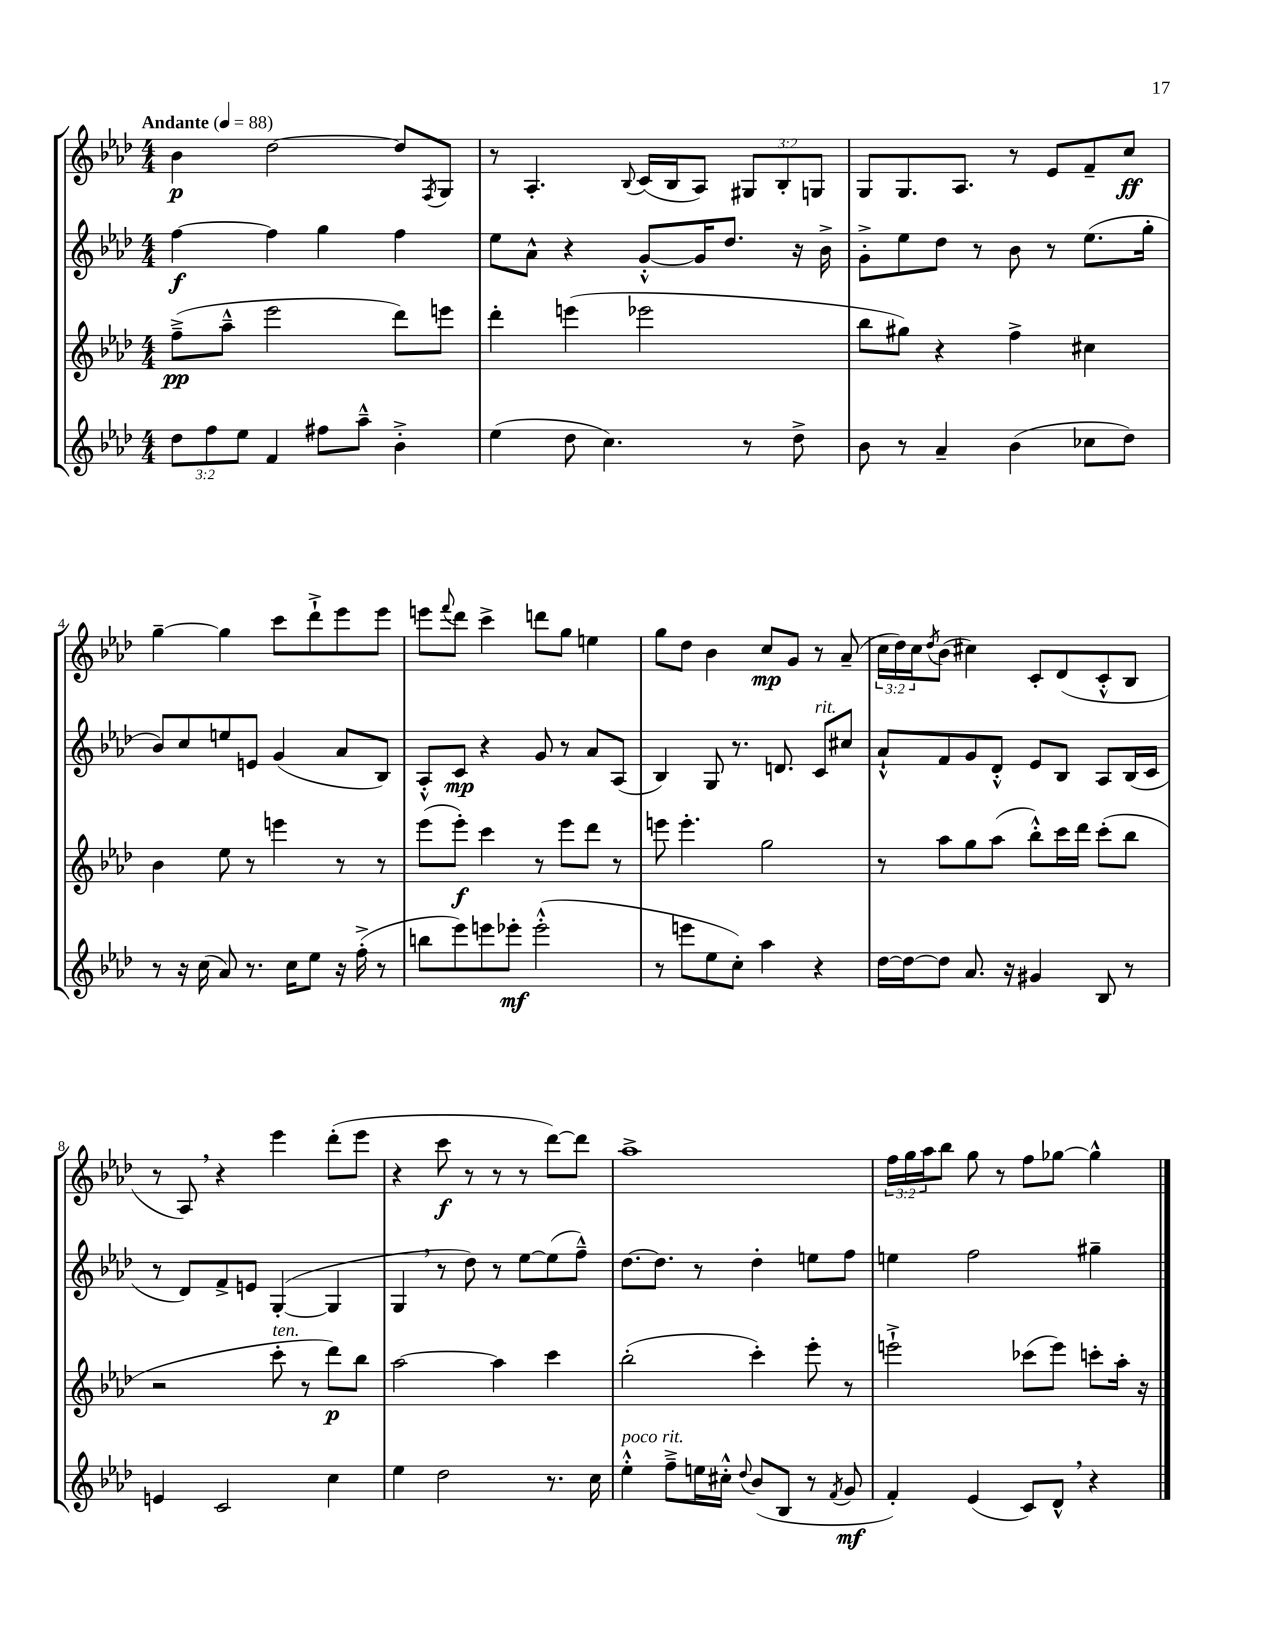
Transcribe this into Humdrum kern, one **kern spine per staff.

**kern	**dynam	**kern	**dynam	**kern	**dynam	**kern	**dynam
*part4	*part4	*part3	*part3	*part2	*part2	*part1	*part1
*staff4	*staff4	*staff3	*staff3	*staff2	*staff2	*staff1	*staff1
*clefG2	*	*clefG2	*	*clefG2	*	*clefG2	*
*k[b-e-a-d-]	*	*k[b-e-a-d-]	*	*k[b-e-a-d-]	*	*k[b-e-a-d-]	*
*M4/4	*	*M4/4	*	*M4/4	*	*M4/4	*
*MM88	*	*MM88	*	*MM88	*	*MM88	*
=1	=1	=1	=1	=1	=1	=1	=1
!	!	!	!	!	!	!LO:TX:a:B:t=Andante	!
12dd-\L	.	(8ff~^\L	pp	[4ff\	f	4b-\	p
12ff\	.	.	.	.	.	.	.
.	.	8aa-~^^\J	.	.	.	.	.
12ee-\J	.	.	.	.	.	.	.
4f/	.	2eee-\	.	4ff\]	.	[2dd-\	.
8ff#X\L	.	.	.	4gg\	.	.	.
8aa-~^^\J	.	.	.	.	.	.	.
4b-'^\	.	8ddd-\L)	.	4ff\	.	8dd-/L]	.
.	.	.	.	.	.	8qF/	.
.	.	8eeen\J	.	.	.	8G/J	.
=2	=2	=2	=2	=2	=2	=2	=2
(4ee-\	.	4ddd-'\	.	8ee-\L	.	8r	.
.	.	.	.	8a-^^\J	.	4.A-'/	.
8dd-\	.	(4eeen\	.	4r	.	.	.
4.cc\)	.	.	.	.	.	.	.
.	.	.	.	.	.	8qqB-/	.
.	.	2eee-X\	.	[8g'^^/L	.	(16c/LL	.
.	.	.	.	.	.	16B-/J	.
.	.	.	.	16g/K]	.	8A-/J)	.
.	.	.	.	8.dd-/J	.	.	.
8r	.	.	.	.	.	12G#X/L	.
.	.	.	.	.	.	12B-'/	.
8dd-^\	.	.	.	16r	.	.	.
.	.	.	.	.	.	12Gn/J	.
.	.	.	.	16b-^\	.	.	.
=3	=3	=3	=3	=3	=3	=3	=3
8b-\	.	8bb-\L	.	8g'^\L	.	8G/L	.
8r	.	8gg#X\J)	.	8ee-\	.	8.G/	.
4a-~/	.	4r	.	8dd-\J	.	.	.
.	.	.	.	.	.	8.A-/J	.
.	.	.	.	8r	.	.	.
(4b-\	.	4ff^\	.	8b-\	.	8r	.
.	.	.	.	8r	.	8e-/L	.
8cc-X\L	.	4cc#X\	.	(8.ee-\L	.	8f~/	.
8dd-\J)	.	.	.	.	.	8cc/J	ff
.	.	.	.	16gg'\Jk	.	.	.
!!LO:LB:g=z
=4	=4	=4	=4	=4	=4	=4	=4
8r	.	4b-\	.	8b-/L)	.	[4gg~\	.
16r	.	.	.	8cc/	.	.	.
(16cc\	.	.	.	.	.	.	.
8a-/)	.	8ee-\	.	8een/	.	4gg\]	.
8.r	.	8r	.	8en/J	.	.	.
.	.	4eeen\	.	(4g/	.	8ccc\L	.
16cc\KL	.	.	.	.	.	.	.
8ee-\J	.	.	.	.	.	8ddd-`^\	.
16r	.	8r	.	8a-/L	.	8eee-\	.
(16ff'^\	.	.	.	.	.	.	.
8r	.	8r	.	8B-/J)	.	8eee-\J	.
=5	=5	=5	=5	=5	=5	=5	=5
8bbn\L	.	(8eee-\L	.	8A-'^^/L	.	8eeen\L	.
.	.	.	.	.	.	8qqfff/	.
8eee-\)	.	8eee-'\J)	f	8c/J	mp	8ddd-\J	.
8eeen\	.	4ccc\	.	4r	.	4ccc^\	.
8eee-X'\J	mf	.	.	.	.	.	.
(2eee-'^^\	.	8r	.	8g/	.	8dddn\L	.
.	.	8eee-\L	.	8r	.	8gg\J	.
.	.	8ddd-\J	.	8a-/L	.	4een\	.
.	.	8r	.	(8A-/J	.	.	.
=6	=6	=6	=6	=6	=6	=6	=6
8r	.	8eeen\	.	4B-/)	.	8gg\L	.
8eeen\L	.	4.eee'\	.	.	.	8dd-\J	.
8ee-\	.	.	.	8G/	.	4b-\	.
8cc'\J)	.	.	.	8.r	.	.	.
4aa-\	.	2gg\	.	.	.	8cc/L	mp
.	.	.	.	8.dn/	.	.	.
.	.	.	.	.	.	8g/J	.
!	!	!	!	!LO:TX:a:i:t=rit.	!	!	!
4r	.	.	.	8c/L	.	8r	.
.	.	.	.	8cc#X/J	.	(8a-~/	.
=7	=7	=7	=7	=7	=7	=7	=7
[16dd-\LL	.	8r	.	8a-`^^/L	.	24cc\LL	.
.	.	.	.	.	.	24dd-\)	.
16dd-\J_	.	.	.	.	.	.	.
.	.	.	.	.	.	24cc\J	.
.	.	.	.	.	.	8qdd-/	.
8dd-\J]	.	8aa-\L	.	8f/	.	(8b-\J	.
8.a-/	.	8gg\	.	8g/	.	4cc#X\)	.
.	.	(8aa-\J	.	8d-'^^/J	.	.	.
16r	.	.	.	.	.	.	.
4g#X/	.	8bb-'^^\L)	.	8e-/L	.	8c'/L	.
.	.	16ccc\L	.	8B-/J	.	(8d-/	.
.	.	16ddd-\JJ	.	.	.	.	.
8B-/	.	(8ccc'\L	.	8A-/L	.	8c'^^/	.
8r	.	8bb-\J	.	(16B-/L	.	8B-/J	.
.	.	.	.	16c/JJ	.	.	.
!!LO:LB:g=z
=8	=8	=8	=8	=8	=8	=8	=8
4en/	.	2r	.	8r	.	8r	.
.	.	.	.	8d-/L)	.	8A-,/)	.
2c/	.	.	.	8f^/	.	4r	.
.	.	.	.	8en/J	.	.	.
!	!	!LO:TX:a:i:t=ten.	!	!	!	!	!
.	.	8ccc'\	.	([4G'/	.	4eee-\	.
.	.	8r	.	.	.	.	.
4cc\	.	8ddd-\L)	p	4G/]	.	(8ddd-'\L	.
.	.	8bb-\J	.	.	.	8eee-\J	.
=9	=9	=9	=9	=9	=9	=9	=9
4ee-\	.	[2aa-\	.	4G,/	.	4r	.
2dd-\	.	.	.	8r	.	8ccc\	f
.	.	.	.	8dd-\)	.	8r	.
.	.	4aa-\]	.	8r	.	8r	.
.	.	.	.	[8ee-\L	.	8r	.
8.r	.	4ccc\	.	(8ee-\]	.	[8ddd-\L)	.
.	.	.	.	8ff~^^\J)	.	8ddd-\J]	.
16cc\	.	.	.	.	.	.	.
=10	=10	=10	=10	=10	=10	=10	=10
!LO:TX:a:i:t=poco rit.	!	!	!	!	!	!	!
4ee-'^^\	.	(2bb-'\	.	[8.dd-\L	.	1aa-^	.
.	.	.	.	8.dd-\J]	.	.	.
8ff~^\L	.	.	.	.	.	.	.
16een\L	.	.	.	8r	.	.	.
16cc#X'^^\JJ	.	.	.	.	.	.	.
8qqdd-/	.	.	.	.	.	.	.
(8b-/L	.	4ccc'\)	.	4dd-'\	.	.	.
8B-/J	.	.	.	.	.	.	.
8r	.	8eee-'\	.	8een\L	.	.	.
8qf/	.	.	.	.	.	.	.
8g/	mf	8r	.	8ff\J	.	.	.
=11	=11	=11	=11	=11	=11	=11	=11
4f'/)	.	2eeen`^\	.	4een\	.	24ff\LL	.
.	.	.	.	.	.	24gg\	.
.	.	.	.	.	.	24aa-\J	.
.	.	.	.	.	.	8bb-\J	.
(4e-/	.	.	.	2ff\	.	8gg\	.
.	.	.	.	.	.	8r	.
8c/L)	.	(8ccc-X\L	.	.	.	8ff\L	.
8d-^^,/J	.	8eee\J)	.	.	.	[8gg-X\J	.
4r	.	8cccn'\L	.	4gg#X~\	.	4gg-^^\]	.
.	.	16aa-'\Jk	.	.	.	.	.
.	.	16r	.	.	.	.	.
==	==	==	==	==	==	==	==
*-	*-	*-	*-	*-	*-	*-	*-
